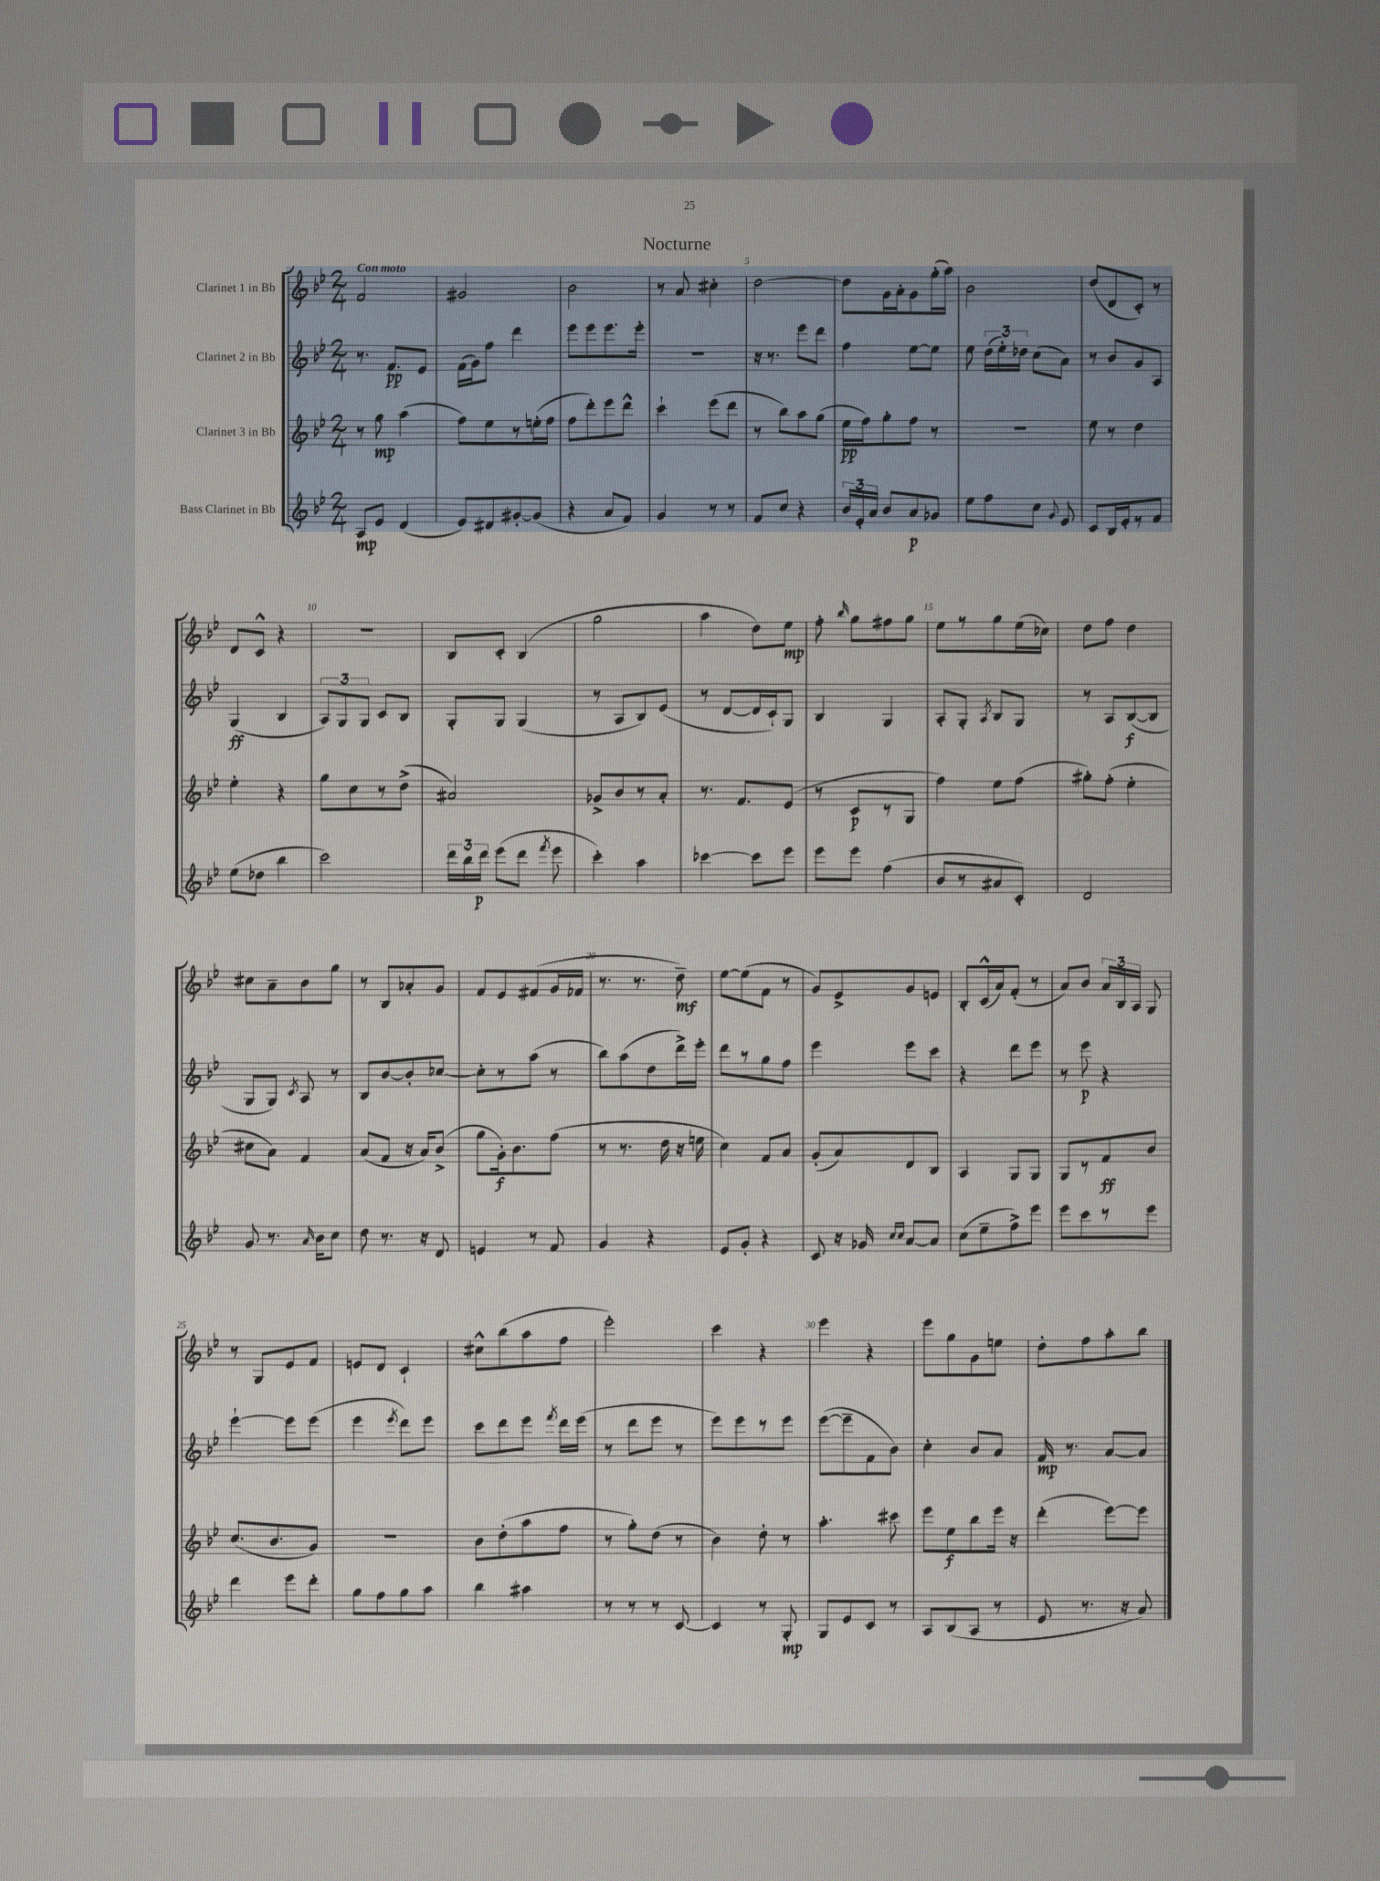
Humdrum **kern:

**kern	**kern	**kern	**kern
*staff4	*staff3	*staff2	*staff1
*clefG2	*clefG2	*clefG2	*clefG2
*k[b-e-]	*k[b-e-]	*k[b-e-]	*k[b-e-]
*M2/4	*M2/4	*M2/4	*M2/4
8A	8r	8.r	2f
8e-	8gg	.	.
.	.	8.f	.
(4d	(4aa	.	.
.	.	8e-	.
=	=	=	=
8e-)	8ff)	(16f	2g#
.	.	16g)	.
8d#	8ee-	8ff	.
[8g#'	8r	4ddd	.
(8g#]	(16ee'	.	.
.	16ff	.	.
=	=	=	=
4r	8ff	8eee-	2b-
.	8ddd')	8eee-	.
8a	8eee-	8.eee-	.
8f)	8ddd^^	.	.
.	.	16eee-'	.
=	=	=	=
4g	4ccc`	2r	8r
.	.	.	8a
8r	(8eee-	.	4cc#'
8r	8ddd	.	.
=	=	=	=
8f	8r	16r	[2dd
.	.	8.r	.
8cc	8bb-)	.	.
4r	8aa	8eee-	.
.	(8gg	8ddd	.
=	=	=	=
24b-	16ee-	4ff	8dd]
24e-'	.	.	.
.	16ff)	.	.
24a	.	.	.
8b-	8gg'	.	16g
.	.	.	16a'
8a	8ff	[8ee-	8g
8g-	8r	8ee-]	(16gg'
.	.	.	16aa)
=	=	=	=
8ee-	2r	8ee-	2b-
8ff	.	(24dd	.
.	.	24ee-')	.
.	.	24dd-	.
8cc	.	(8cc	.
8qqg	.	.	.
8e-	.	8a)	.
=	=	=	=
8c	8ee-	8r	(8dd
16B-	8r	8b-	8d
16e-'	.	.	.
8r	4dd	8g	8c')
8f	.	8A	8r
=	=	=	=
(8ee-	4ee-'	(4G	8d
8dd-	.	.	8c^^
4bb-	4r	4B-	4r
=	=	=	=
2ccc)	8gg	12A)	2r
.	.	12G	.
.	8cc	.	.
.	.	12G	.
.	8r	8c	.
.	(8dd^	8B-	.
=	=	=	=
24ddd	2a#)	8G'	8B-
24bb-	.	.	.
24ddd	.	.	.
(8eee-	.	8G	8c'
8ddd	.	(4G	(4B-
8qfff	.	.	.
8eee-	.	.	.
=	=	=	=
4ccc')	8g-^	8r	2gg
.	8b-	8A	.
4aa	8r	8B-)	.
.	8a'	(8e-	.
=	=	=	=
[4ccc-	8.r	8r	4aa
.	.	[8d	.
.	8.f	.	.
8ccc-]	.	16d]	8dd)
.	.	16c`)	.
8eee-	(8e-	8G	8ee-
=	=	=	=
8eee-	8r	4B-	8ff'
.	.	.	16qqbb-
8eee-	8c	.	8gg
(4ff	8r	4G	8ff#
.	8G	.	8gg
=	=	=	=
8b-	4ff)	8A'	8ee-
8r	.	8G'	8r
.	.	8qA	.
8a#	8ee-	8B-	8gg
8c')	(8ff	8G	(16ee-
.	.	.	16cc-)
=	=	=	=
2d	8gg#')	8r	8dd
.	(8ff'	8A	8ff
.	4ee-'	([8B-	4dd
.	.	8B-]	.
=	=	=	=
8g	8cc#	8G	8cc#
8.r	8a)	8G)	8a~
.	.	8qc	.
.	4f	8A	8b-
16qqa	.	.	.
16b-	.	.	.
8cc	.	8r	8gg
=	=	=	=
8dd	(8a	8B-	8r
8.r	8f	[8b-	8B-
.	16r	8b-']	8a-'
16r	16a)	.	.
8d	(8b-^	[8cc-	8g
=	=	=	=
4e	8gg	8cc-']	8f
.	16g')	8r	8e-
.	8.b-	.	.
8r	.	(8aa	(8f#
8f	(8ff	8r	16g
.	.	.	16f-
=	=	=	=
4g	8r	8bb-)	8.r
.	8.r	(8aa	.
.	.	.	8.r
4r	.	8dd	.
.	16dd	.	.
.	16r	16ddd^)	8dd~)
.	16ee	16eee-'	.
=	=	=	=
8e-	4cc)	8ddd	[8ee-
8g'	.	8r	(8ee-]
4r	8f	8gg	8f
.	8a	8ff	8r
=	=	=	=
8c	(8g'	4eee-	8g)
16r	8a)	.	8e-^
16g-	.	.	.
16qqcc	.	.	.
16qqcc	.	.	.
[8a	8d	8eee-	8g
8a]	8B-	8ccc	8e
=	=	=	=
(8cc	4A	4r	8B-'
8ee-~	.	.	(16c^^
.	.	.	16a)
8ff^)	8G	8ddd	(8f'
8eee-	8G	8eee-	8r
=	=	=	=
8eee-	8G	8r	8a)
8ccc	8r	8eee-	8b-
8r	8f	4r	24a
.	.	.	24B-
.	.	.	24A
8eee-	8b-	.	8G
=	=	=	=
4ddd	(8.cc	[4eee-`	8r
.	.	.	8G
.	8.b-	.	.
8eee-	.	8eee-]	8e-
8ddd'	8g)	(8eee-	8f
=	=	=	=
8gg	2r	4eee-	8e
8ff	.	.	8d
.	.	8qeee-	.
8gg	.	8ddd)	4c`
8aa	.	8eee-	.
=	=	=	=
4bb-	8b-	8ccc	8cc#^^
.	(8dd'	8ddd	(8bb-
4aa#	8aa	8eee-	8aa
.	.	8qfff	.
.	8ff	16ddd	8ff
.	.	(16eee-	.
=	=	=	=
8r	8r	8r	2eee-')
8r	8gg')	8ddd	.
8r	(8dd	8eee-	.
[8c	8r	8r	.
=	=	=	=
4c]	4b-)	8eee-)	4ccc
.	.	8eee-	.
8r	8dd'	8r	4r
8G'	8r	8eee-	.
=	=	=	=
8G	4.aa'	([8eee-	4eee-
8e-	.	8eee-~]	.
8c	.	8f	4r
8r	8ccc#	8b-)	.
=	=	=	=
8A	8eee-	4cc'	8eee-
(8B-	8ee-	.	8gg
8A	8bb-	8b-	8g
8r	16eee-	8a	8ee
.	16r	.	.
=	=	=	=
8e-	(4ddd'	16f	8dd'
.	.	8.r	.
8.r	.	.	8ff
.	[8eee-)	[8a	8aa'
16r	.	.	.
8a)	8eee-]	8a]	8bb-
==	==	==	==
*-	*-	*-	*-
